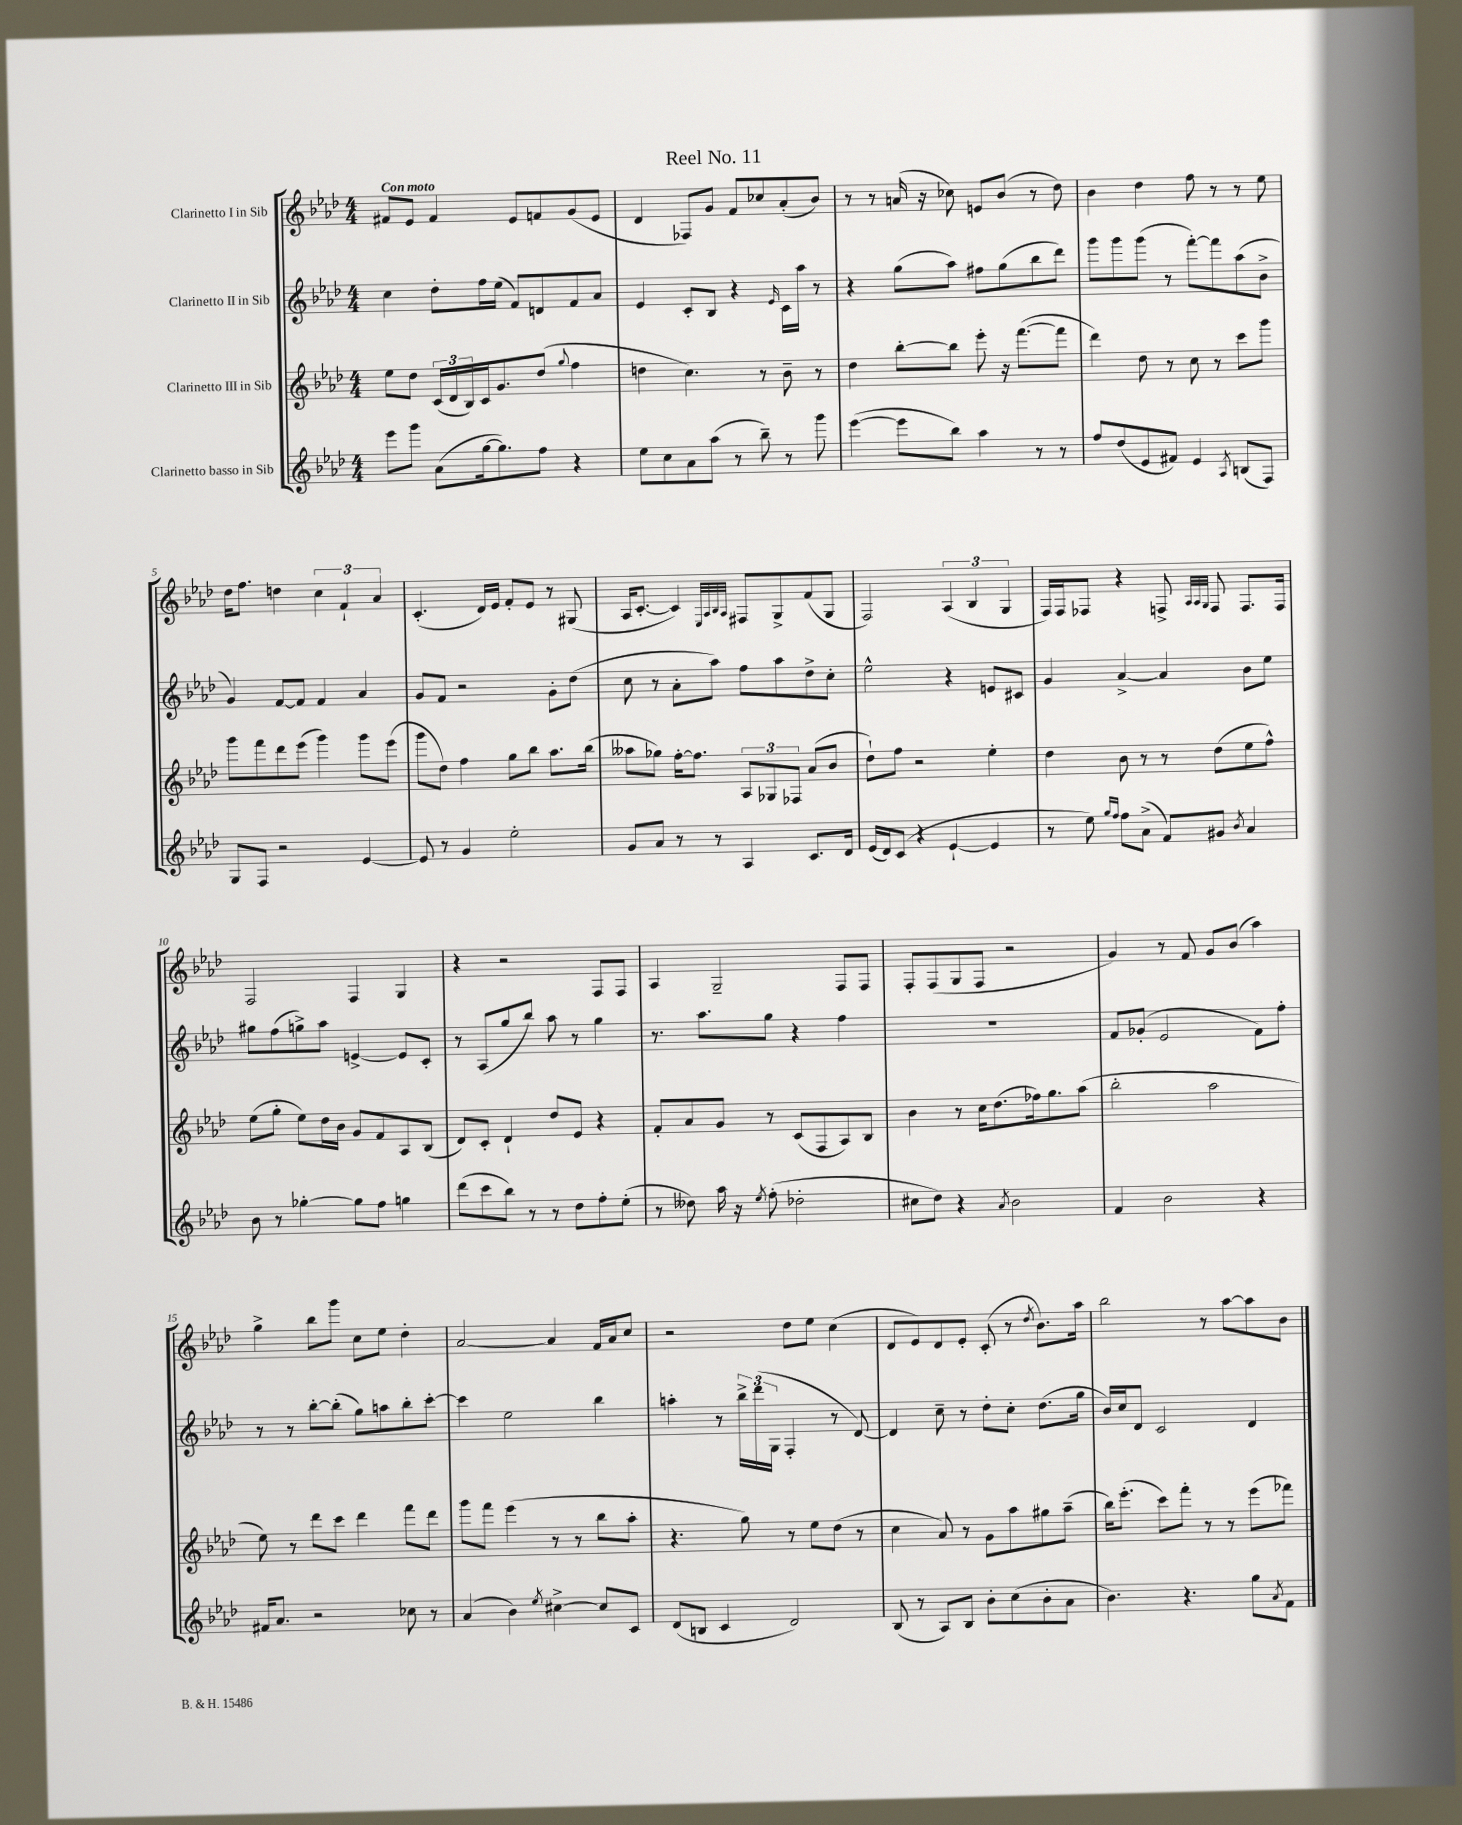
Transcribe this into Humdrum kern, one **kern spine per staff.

**kern	**kern	**kern	**kern
*staff4	*staff3	*staff2	*staff1
*clefG2	*clefG2	*clefG2	*clefG2
*k[b-e-a-d-]	*k[b-e-a-d-]	*k[b-e-a-d-]	*k[b-e-a-d-]
*M4/4	*M4/4	*M4/4	*M4/4
8eee-\L	8ee-\L	4cc\	8f#/L
8ggg\J	8dd-\J	.	8e-/J
(8a-\L	(24c/LL	8dd-'\L	4f#/
.	24d-/	.	.
.	24B-/)	.	.
[16gg\k	16c/J	16ff\L	.
8.gg\])	8.g/	(16ee-\JJ	.
.	.	8f/L)	8e-/L
8ff\J	(8dd-/J	8d/	8f/
.	8qqgg/	.	.
4r	4ff\	8f/	(8g/
.	.	8a-/J	8e-/J
=	=	=	=
8ee-\L	4dd\	4e-/	4d-/
8cc\	.	.	.
8a-\	4.cc\)	8c'/L	8F-/L)
(8aa-\J	.	8B-/J	8g/J
8r	.	4r	8f/L
8bb-~\)	8r	.	8cc-/
.	.	16qqe-/	.
8r	8b-~\	16c\LL	(8a-'/
.	.	16aa-\JJ	.
8ggg\	8r	8r	8b-/J)
=	=	=	=
([4eee-\	4dd-\	4r	8r
.	.	.	8r
8eee-\]L	[8bb-'\L	(8gg\L	(16a/
.	.	.	16r
8bb-\J)	8bb-\]J	8aa-\J)	8cc-\)
4aa-\	8eee-'\	8ff#\L	8e/L
.	16r	(8gg\	(8b-/J
.	([8.fff\L	.	.
8r	.	8bb-\	8r
8r	8fff\]J	8ddd-\J)	8dd-\)
=	=	=	=
8ff/L	4ddd-\)	8ggg\L	4b-\
(8dd-/	.	8ggg\	.
8e-/	8dd-\	(8ggg\J	4dd-\
8f#/J)	8r	8r	.
4e-/	8cc\	[8fff'\L)	8ff\
.	8r	8fff\]	8r
8qA-/	.	.	.
(8B/L	8ccc\L	(8aa-\	8r
8F/J)	8ggg\J	8b-^\J	8ee-\
=	=	=	=
8G/L	8ggg\L	4g/)	16dd-\LK
.	.	.	8.ff\J
8F/J	8fff\	.	.
2r	8ddd-\	[8f/L	4dd\
.	(8eee-\J	8f/]J	.
.	4ggg\)	4f/	6cc\
.	.	.	6f`/
[4e-/	8ggg\L	4a-/	.
.	.	.	6a-/
.	(8eee-\J	.	.
=	=	=	=
8e-/]	8ggg\L	8g/L	(4.c'/
8r	8dd-\J)	8f/J	.
4g/	4ff\	2r	.
.	.	.	16d-/LL)
.	.	.	16e-/JJ
2ee-'\	8gg\L	.	8f'/L
.	8bb-\J	.	8e-/J
.	8.aa-\L	8g'\L	8r
.	.	(8dd-\J	(8G#/
.	(16bb-\Jk	.	.
=	=	=	=
8g/L	8aa--\L	8cc\	16A-/LK
.	.	.	[8.c'/J
8a-/J	8gg-\J)	8r	.
8r	[16ff'\LK	8a-'\L	4c/])
.	8.ff\]J	.	.
8r	.	8aa-\J)	.
.	.	.	32qqE-/LLL
.	.	.	32qqA-/
.	.	.	32qqB-/
.	.	.	32qqA-/JJJ
4A-/	12A-/L	8ff\L	8F#/L
.	12G-/	.	.
.	.	8aa-\	8G^/
.	12F-/J	.	.
8.c/L	(8a-/L	8dd-^\	(8f/
.	8b-/J	8cc'\J	8G/J
16d-/Jk	.	.	.
=	=	=	=
(16e-/LL	8dd-`\L)	2ee-^^\	2F/)
16d-/J)	.	.	.
(8c/J	8ff\J	.	.
4r	2r	.	.
[4e-`/	.	4r	(6A-/
.	.	.	6B-/
4e-/]	4ee-'\	8e/L	.
.	.	.	6G/
.	.	8c#/J	.
=	=	=	=
8r	4dd-\	4g/	16F/LL)
.	.	.	16F/J
8ee-\)	.	.	8F-/J
16qqgg/LL	.	.	.
16qqff/JJ	.	.	.
8ff\L	8b-\	[4a-^/	4r
(8a-^\J	8r	.	.
8f/L)	8r	4a-/]	8F^/
.	.	.	32qqA-/LLL
.	.	.	32qqA-/
.	.	.	32qqG/JJJ
8g#/J	(8dd-\L	.	8F/
8qb-/	.	.	.
4a-/	8ee-\	8b-\L	8.F/L
.	8ff^^\J)	8ee-\J	.
.	.	.	16F/Jk
=	=	=	=
8b-\	(8ee-\L	8gg#\L	2F/
8r	8gg'\J	(8ff\	.
[4gg-'\	8ee-\L)	8gg^\)	.
.	16dd-\L	8aa-\J	.
.	16b-\JJ	.	.
8gg-\]L	8g/L	[4e^/	4F/
8ff\J	8f/	.	.
4gg\	8A-/	8e/]L	4G/
.	(8B-/J	8c'/J	.
=	=	=	=
(8ddd-\L	8d-/L)	8r	4r
8ccc\	8c'/J	(8A-/L	.
8bb-\J)	4d-`/	8gg/	2r
8r	.	8bb-/J)	.
8r	8dd-/L	8aa-\	.
8dd-\L	8e-/J	8r	.
8ff'\	4r	4gg\	8F/L
(8ee-'\J	.	.	8F/J
=	=	=	=
8r	8f'/L	8.r	4A-/
8dd--\)	8a-/	.	.
.	.	8.aa-\L	.
16aa-\	8g/J	.	2G~/
16r	.	.	.
8qee-/	.	.	.
(8ff'\	8r	8gg\J	.
2dd-'\	(8c/L	4r	.
.	8F/	.	.
.	8A-/)	4ff\	8F/L
.	8B-/J	.	8F/J
=	=	=	=
8cc#\L	4b-\	1r	8F'/L
8dd-\J)	.	.	(8F/
4r	8r	.	8G/
.	16cc\LK	.	8F/J
.	(8.dd-\	.	.
8qa-/	.	.	.
2b-\	.	.	2r
.	16ff-\k)	.	.
.	8.gg\	.	.
.	(8aa-\J	.	.
=	=	=	=
4f/	2bb-'\	8f/L	4g/)
.	.	(8g-'/J	.
2b-\	.	2e-/	8r
.	.	.	8f/
.	2aa-\	.	8g/L
.	.	.	(8b-/J
4r	.	8f\L)	4aa-\)
.	.	8ff'\J	.
=	=	=	=
16f#/LK	8ee-\)	8r	4gg^\
8.a-/J	.	.	.
.	8r	8r	.
2r	8ddd-\L	[8bb-'\L	8bb-\L
.	8ccc\J	(8bb-'\]J	8ggg\J
.	4ddd-\	8gg\L)	8cc\L
.	.	8aa\	8ee-\J
8cc-\	8fff\L	8bb-'\	4dd-'\
8r	8ddd-\J	[8ccc'\J	.
=	=	=	=
(4a-/	8ggg\L	4ccc\]	[2a-/
.	8fff\J	.	.
4b-\)	(4eee-\	2ee-\	.
8qee-/	.	.	.
[4cc#^\	8r	.	4a-/]
.	8r	.	.
8cc#/]L	8bb-\L	4bb-\	16f/LL
.	.	.	16a-/J
8c/J	8aa-'\J	.	8cc/J
=	=	=	=
(8d-/L	4.r	4aa'\	2r
8B/J	.	.	.
4c/	.	8r	.
.	8gg\)	24bb-^\LL	.
.	.	(24ddd-\	.
.	.	24G\JJ	.
2d-/)	8r	4F'/	8dd-\L
.	8ee-\L	.	8ee-\J
.	(8dd-\J	8r	(4cc\
.	8r	[8d-/)	.
=	=	=	=
(8B-/	4cc\	4d-/]	8d-/L
8r	.	.	8e-/)
8A-/L)	8a-/)	8cc~\	8d-/
8B-/J	8r	8r	8e-'/J
8b-'\L	8g\L	8dd-'\L	(8c'/
(8cc\	8aa-\	8cc'\J	8r
.	.	.	8qdd-/
8b-'\	8gg#\	(8.dd-\L	8.b-\L)
8a-\J	(8aa-~\J	.	.
.	.	16gg\Jk	16aa-\Jk
=	=	=	=
4.b-\)	16bb-\LK)	16b-/LL)	2bb-\
.	(8.eee-'\J	16cc/J	.
.	.	8d-/J	.
.	8ccc\L)	2c/	.
4.r	8fff'\J	.	.
.	8r	.	8r
.	8r	.	[8aa-\L
8gg\L	(8eee-\L	4d-/	8aa-\]
8qa-/	.	.	.
8f\J	8fff-\J)	.	8b-\J
==	==	==	==
*-	*-	*-	*-
